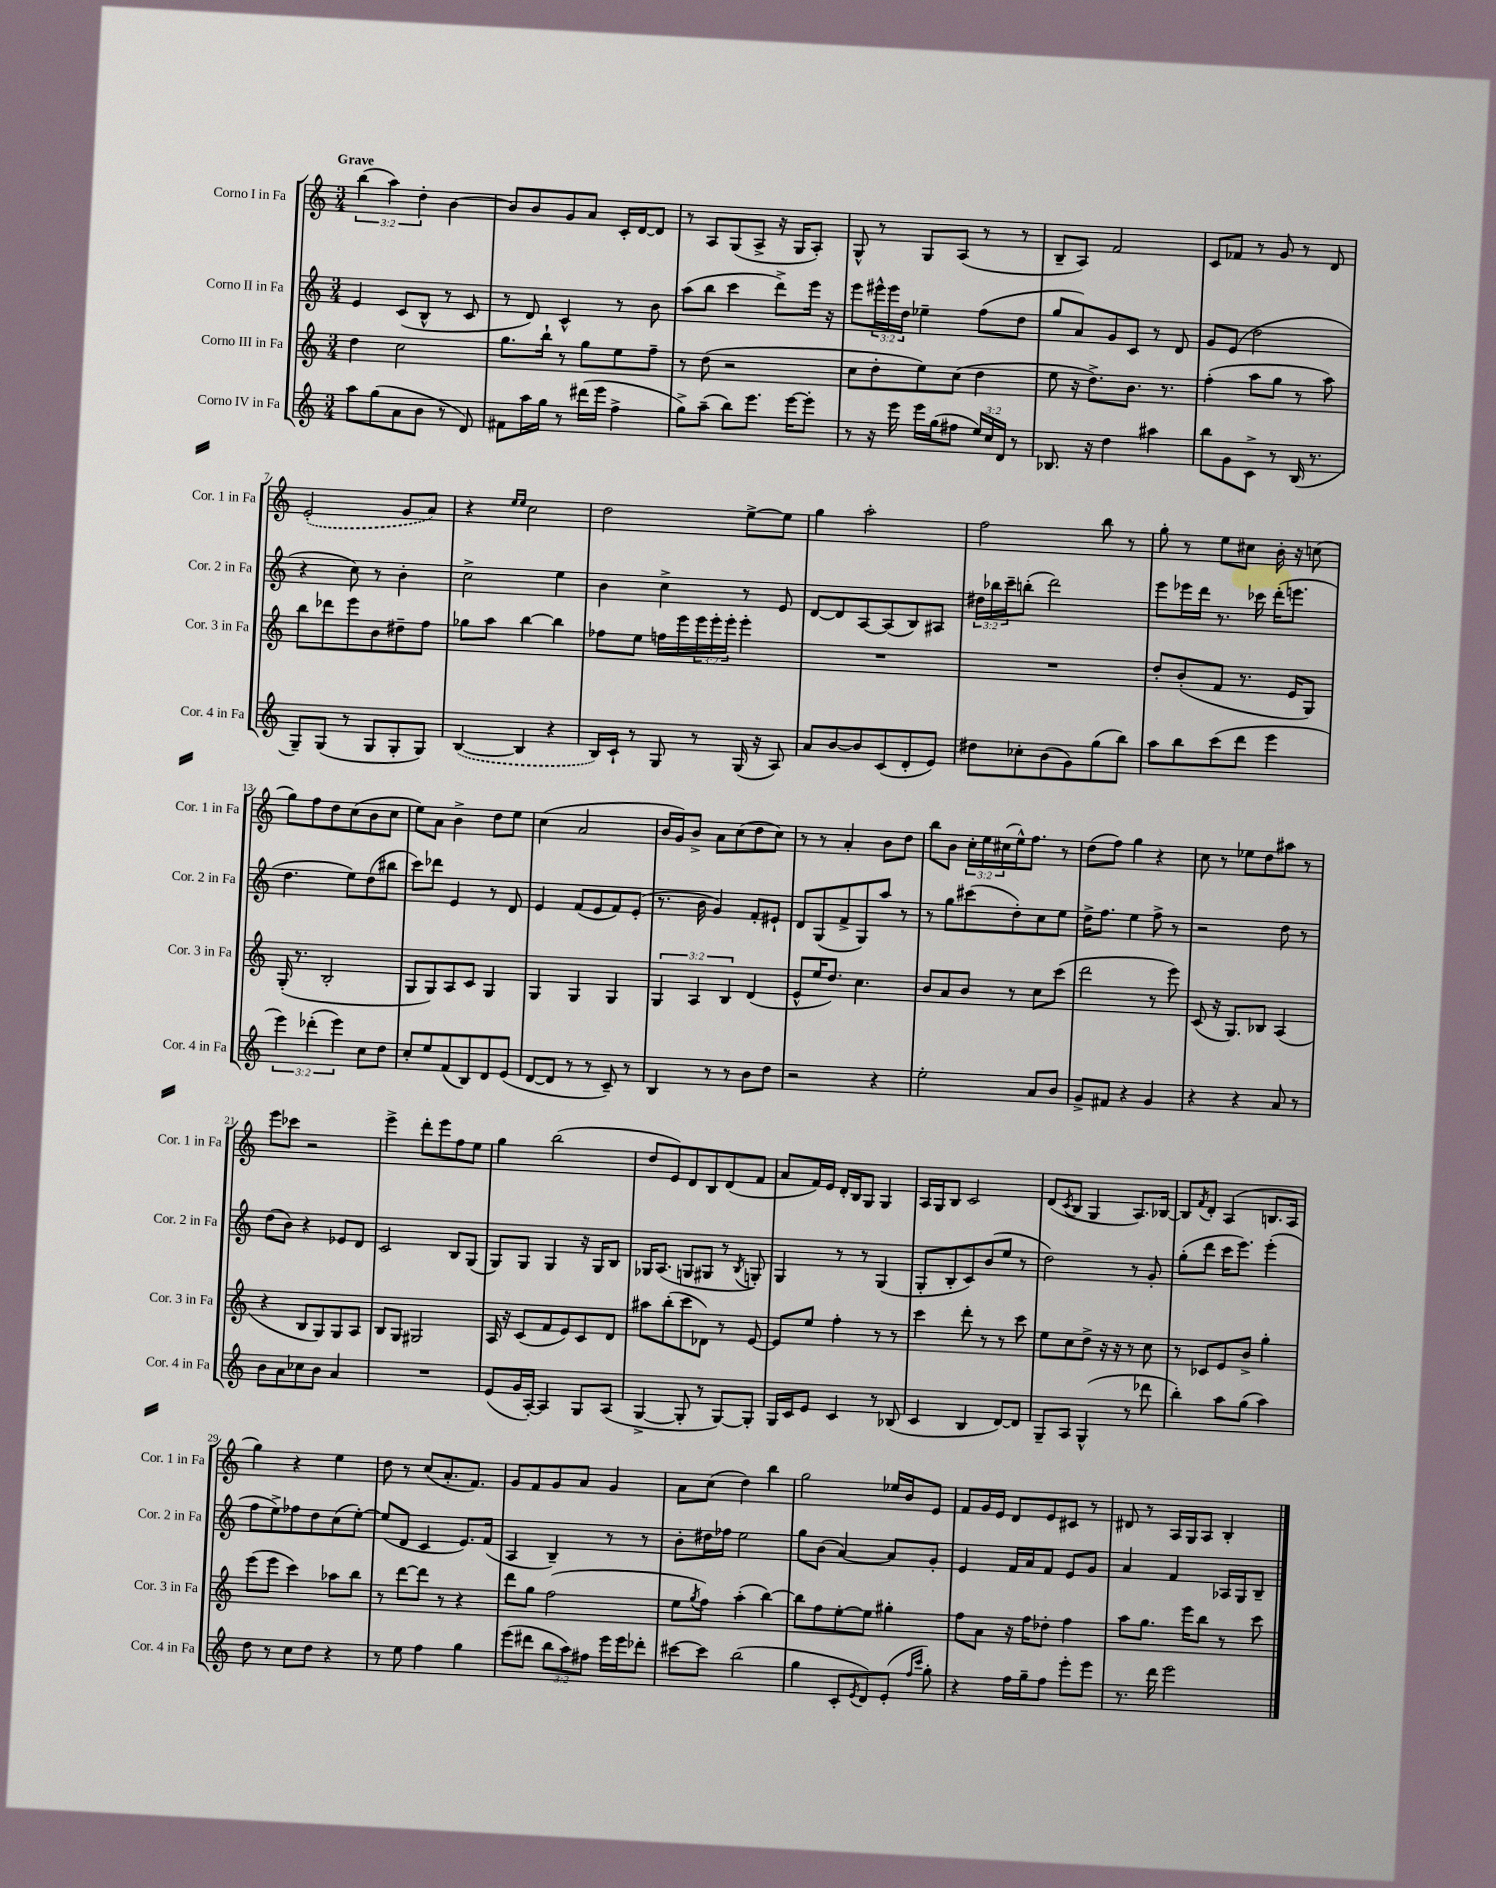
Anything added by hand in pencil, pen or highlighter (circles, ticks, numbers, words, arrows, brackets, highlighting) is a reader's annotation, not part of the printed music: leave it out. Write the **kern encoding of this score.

**kern	**kern	**kern	**kern
*staff4	*staff3	*staff2	*staff1
*clefG2	*clefG2	*clefG2	*clefG2
*k[]	*k[]	*k[]	*k[]
*M3/4	*M3/4	*M3/4	*M3/4
8aa	4dd	4e	(6bb
(8gg	.	.	.
.	.	.	6aa)
8a	2cc	(8c	.
.	.	.	6dd'
8b	.	8B^^	.
8r	.	8r	[4b
8d)	.	8c	.
=	=	=	=
8f#	8.gg	8r	8b]
16aa	.	8d)	8b
16gg	16bb`	.	.
8r	8r	4c^^	8g
(16ddd#	8gg	.	8a
16eee	.	.	.
4ff^	8ee	8r	16c'
.	.	.	[16d
.	8ff~	8b	8d]
=	=	=	=
8gg^)	8r	(8aa	8r
(8aa~	(8dd	8bb	8A
8bb)	2r	4ccc	(8G
8.eee	.	.	8A^
.	.	8ddd^)	16r
[16eee	.	.	16G
8eee']	.	16eee	8A')
.	.	16r	.
=	=	=	=
8r	8cc	8eee	8G^^
16r	8dd'	24eee#^^	8r
.	.	24eee#	.
16eee	.	.	.
.	.	24dd	.
16eee	8ee)	4ee-~	8G
(16gg	.	.	.
8ff#	(8cc	.	(8A
24ee)	4dd	(8ff	8r
24cc	.	.	.
24d	.	.	.
8r	.	8dd	8r
=	=	=	=
8.B-	8ee	8gg	8B~
.	16r	8a)	8A)
16r	8.dd^)	.	.
4dd	.	8g	2f
.	8.b	8c	.
4aa#	.	8r	.
.	8.r	.	.
.	.	8d	.
=	=	=	=
8bb	(4ff'	8g	8c
8g	.	(8e	8f-
8c^	8aa	2dd	8r
8r	8gg	.	8g
(16B	8r	.	8r
8.r	.	.	.
.	8aa)	.	8d
=	=	=	=
8G~)	8bb	4r	(2e'
(8G	8ddd-	.	.
8r	8eee	8cc)	.
8G	8b	8r	.
8G'	8dd#~	4b'	8g
8G)	8ff	.	8a)
=	=	=	=
([4B	8gg-	2cc^	4r
.	8aa	.	.
.	.	.	16qqee
.	.	.	16qqee
4B]	[4bb	.	2cc
4r	4bb]	4ee	.
=	=	=	=
16B)	8ff-	4b	2dd
16c`	.	.	.
8r	8ee	.	.
8G	16ff	4cc^	.
.	16eee	.	.
8r	24eee	.	.
.	24eee'	.	.
.	24eee'	.	.
(16G	4eee'	8r	[8ee^
16r	.	.	.
8A)	.	8e	8ee]
=	=	=	=
8a	2.r	[8d	4gg
[8b	.	8d]	.
8b]	.	[8A	2aa'
(8c	.	(8A]	.
8d'	.	8B)	.
8e)	.	8A#	.
=	=	=	=
8dd#	2.r	24dd#	2ff
.	.	24bb-	.
.	.	24ccc~	.
8cc-'	.	(8bb'	.
(8b	.	2ddd)	.
8g)	.	.	.
(8gg	.	.	8bb
8bb)	.	.	8r
=	=	=	=
8aa	8dd'	8eee	8gg'
8bb	(8b'	16eee-	8r
.	.	16ddd	.
(8ccc	8f	8.r	8ee
8ddd	8.r	.	8cc#
.	.	16ccc-	.
4eee	.	(16ddd'	16b'
.	16e	8.eee	16r
.	8G)	.	(8cc
=	=	=	=
6eee)	(16G'	4.dd	8gg)
.	8.r	.	.
.	.	.	8ff
(6ddd-'	.	.	.
.	2B'	.	8dd
6eee)	.	.	.
.	.	8ee)	(8cc
8cc	.	(8dd	8b
8dd	.	8bb#	8cc
=	=	=	=
8cc'	8G	8ccc)	8ee)
8ee	8G)	8ddd-	8a
(8f	8A	4e	4b^
8B)	8c	.	.
8d	4G	8r	8dd
(8e	.	8d	8ee
=	=	=	=
[8d	4G	4e	(4cc
8d]	.	.	.
8r	4G	(8f	2a
8r	.	8e	.
8c~)	4G	8f)	.
8r	.	(8e'	.
=	=	=	=
4B	6G	8.r	16b
.	.	.	16g)
.	.	.	8b^
.	6A	.	.
.	.	16b	.
8r	.	4g)	8a
.	6B	.	.
8r	.	.	(8cc
8b	(4d	8f'	8dd
8dd	.	8e#`	8cc)
=	=	=	=
2r	8e^^	8d	8r
.	16ee	(8G	8r
.	8.dd)	.	.
.	.	8f^	4a'
.	4.cc	8G)	.
4r	.	8aa	8b
.	.	8r	8dd
=	=	=	=
2ee'	8b	8r	8bb
.	8a	8gg	8b
.	8b	(8ccc#	24cc'
.	.	.	24ee
.	.	.	(24cc#
.	8r	8dd')	16ee^^)
.	.	.	8.ff
8a	8cc	8cc	.
8b	(8ccc	8ee	8r
=	=	=	=
8g^	2ddd	16dd^	(8dd
.	.	8.ff	.
8f#	.	.	8ff)
4r	.	4ee	4gg
4g	8r	8ff^	4r
.	8eee)	8r	.
=	=	=	=
4r	(8c	2r	8cc
.	16r	.	8r
.	8.G)	.	.
4r	.	.	8ee-
.	8B-	.	8dd
8a	(4A	8dd	8aa#
8r	.	8r	8r
=	=	=	=
8b	4r	(8dd	8eee
8a	.	8b)	8ccc-
8cc-	8B	4r	2r
8b	8G)	.	.
4a	8G	8e-	.
.	8A	8d	.
=	=	=	=
2.r	8B	2c	4eee^
.	8G	.	.
.	2G#	.	8ddd'
.	.	.	8eee
.	.	8B	8ff
.	.	(8G	8ee
=	=	=	=
(8e	16A	8G)	4gg
.	16r	.	.
16g	(8c	8G	.
[16A')	.	.	.
4A]	8f	4G	(2bb
.	8e)	.	.
8G	8c	16r	.
.	.	16G	.
(8A	8d	8B	.
=	=	=	=
[4G^	8aa#	16G-	8dd
.	.	(8.A	.
.	(8bb'	.	8e)
8G']	8ccc	8G	8d
8r	8d-)	8G#	8B
[8G)	8r	8r	(8d
.	.	8qB	.
8G']	[8e	8G')	8f
=	=	=	=
16G	8e]	4G	8a
16c	.	.	.
8e	8ee	.	16f)
.	.	.	16e
4c	4ff'	8r	16d'
.	.	.	16B
.	.	8r	8G
8r	8r	(4G	4G
(8B-	8r	.	.
=	=	=	=
4c	4ccc	8G'	16A
.	.	.	16G
.	.	8B'	8B
4B	8ddd'	8c)	2c
.	8r	(8b	.
[8d)	8r	8ee	.
8d]	8ccc	8r	.
=	=	=	=
8G~	8ee	2dd)	(8d
.	.	.	8qc
8A	8cc	.	8B
(4G^^	8dd^	.	4G
.	16r	.	.
.	16r	.	.
8r	8r	8r	8.A)
8ddd-	8cc	8g'	.
.	.	.	[16B-
=	=	=	=
4bb')	8r	(8gg'	8B-]
.	.	.	8qf
.	8c-	8ddd	8d'
8aa	8e	16ccc	(4A
.	.	8.eee)	.
(8gg	8b^	.	.
4aa)	4gg'	(4eee'	8.B
.	.	.	16A
=	=	=	=
8dd	(8eee	8ff	4gg)
8r	8eee	8ee^)	.
8cc	4ccc)	8ff-	4r
8dd	.	8dd	.
4r	8aa-	(8cc	4ee
.	8bb	[8ee')	.
=	=	=	=
8r	8r	(8ee]	8dd
8ee	[8ddd	8d	8r
4ff	8ddd]	4c	(8cc
.	8r	.	8.a'
4gg	4r	8.e)	.
.	.	.	8.f)
.	.	(16f	.
=	=	=	=
(8eee	8ddd	4A	8g
8ddd#	8gg	.	8f
12bb	(2ff	4B~)	8g
12aa)	.	.	.
.	.	.	8a
12ff#	.	.	.
16eee	.	8r	4g
16eee	.	.	.
8ddd-'	.	8r	.
=	=	=	=
[8ccc#	8ee	8b'	8a
.	8qgg	.	.
8ccc#]	8ff)	16dd#	(8cc
.	.	16ff-	.
(2bb	(4aa'	2ee	4dd)
.	[4bb)	.	4bb
=	=	=	=
4gg	8bb]	8gg	2gg
.	8ff	(8b	.
8c'	[8ee'	[4a)	.
8qe	.	.	.
8d)	8ee]	.	.
(8e'	4gg#'	8a]	16ee-
.	.	.	16b
16qqff	.	.	.
16qqccc	.	.	.
8gg')	.	8g'	8e
=	=	=	=
4r	8ff	4e	8f
.	8a	.	16g
.	.	.	16e
16ff	16r	16f	8d
16gg~	16ff	16a	.
8ff	8dd-'	8f	8e
8eee'	4ff	8e	8c#
8eee	.	8g	8r
=	=	=	=
8.r	8aa	4a	8d#
.	8.gg	.	8r
16ddd	.	.	.
2eee	.	4f	16A
.	16eee	.	16G
.	8bb	.	8A
.	8r	16A-	4B'
.	.	16G	.
.	8ccc	8B~	.
==	==	==	==
*-	*-	*-	*-
